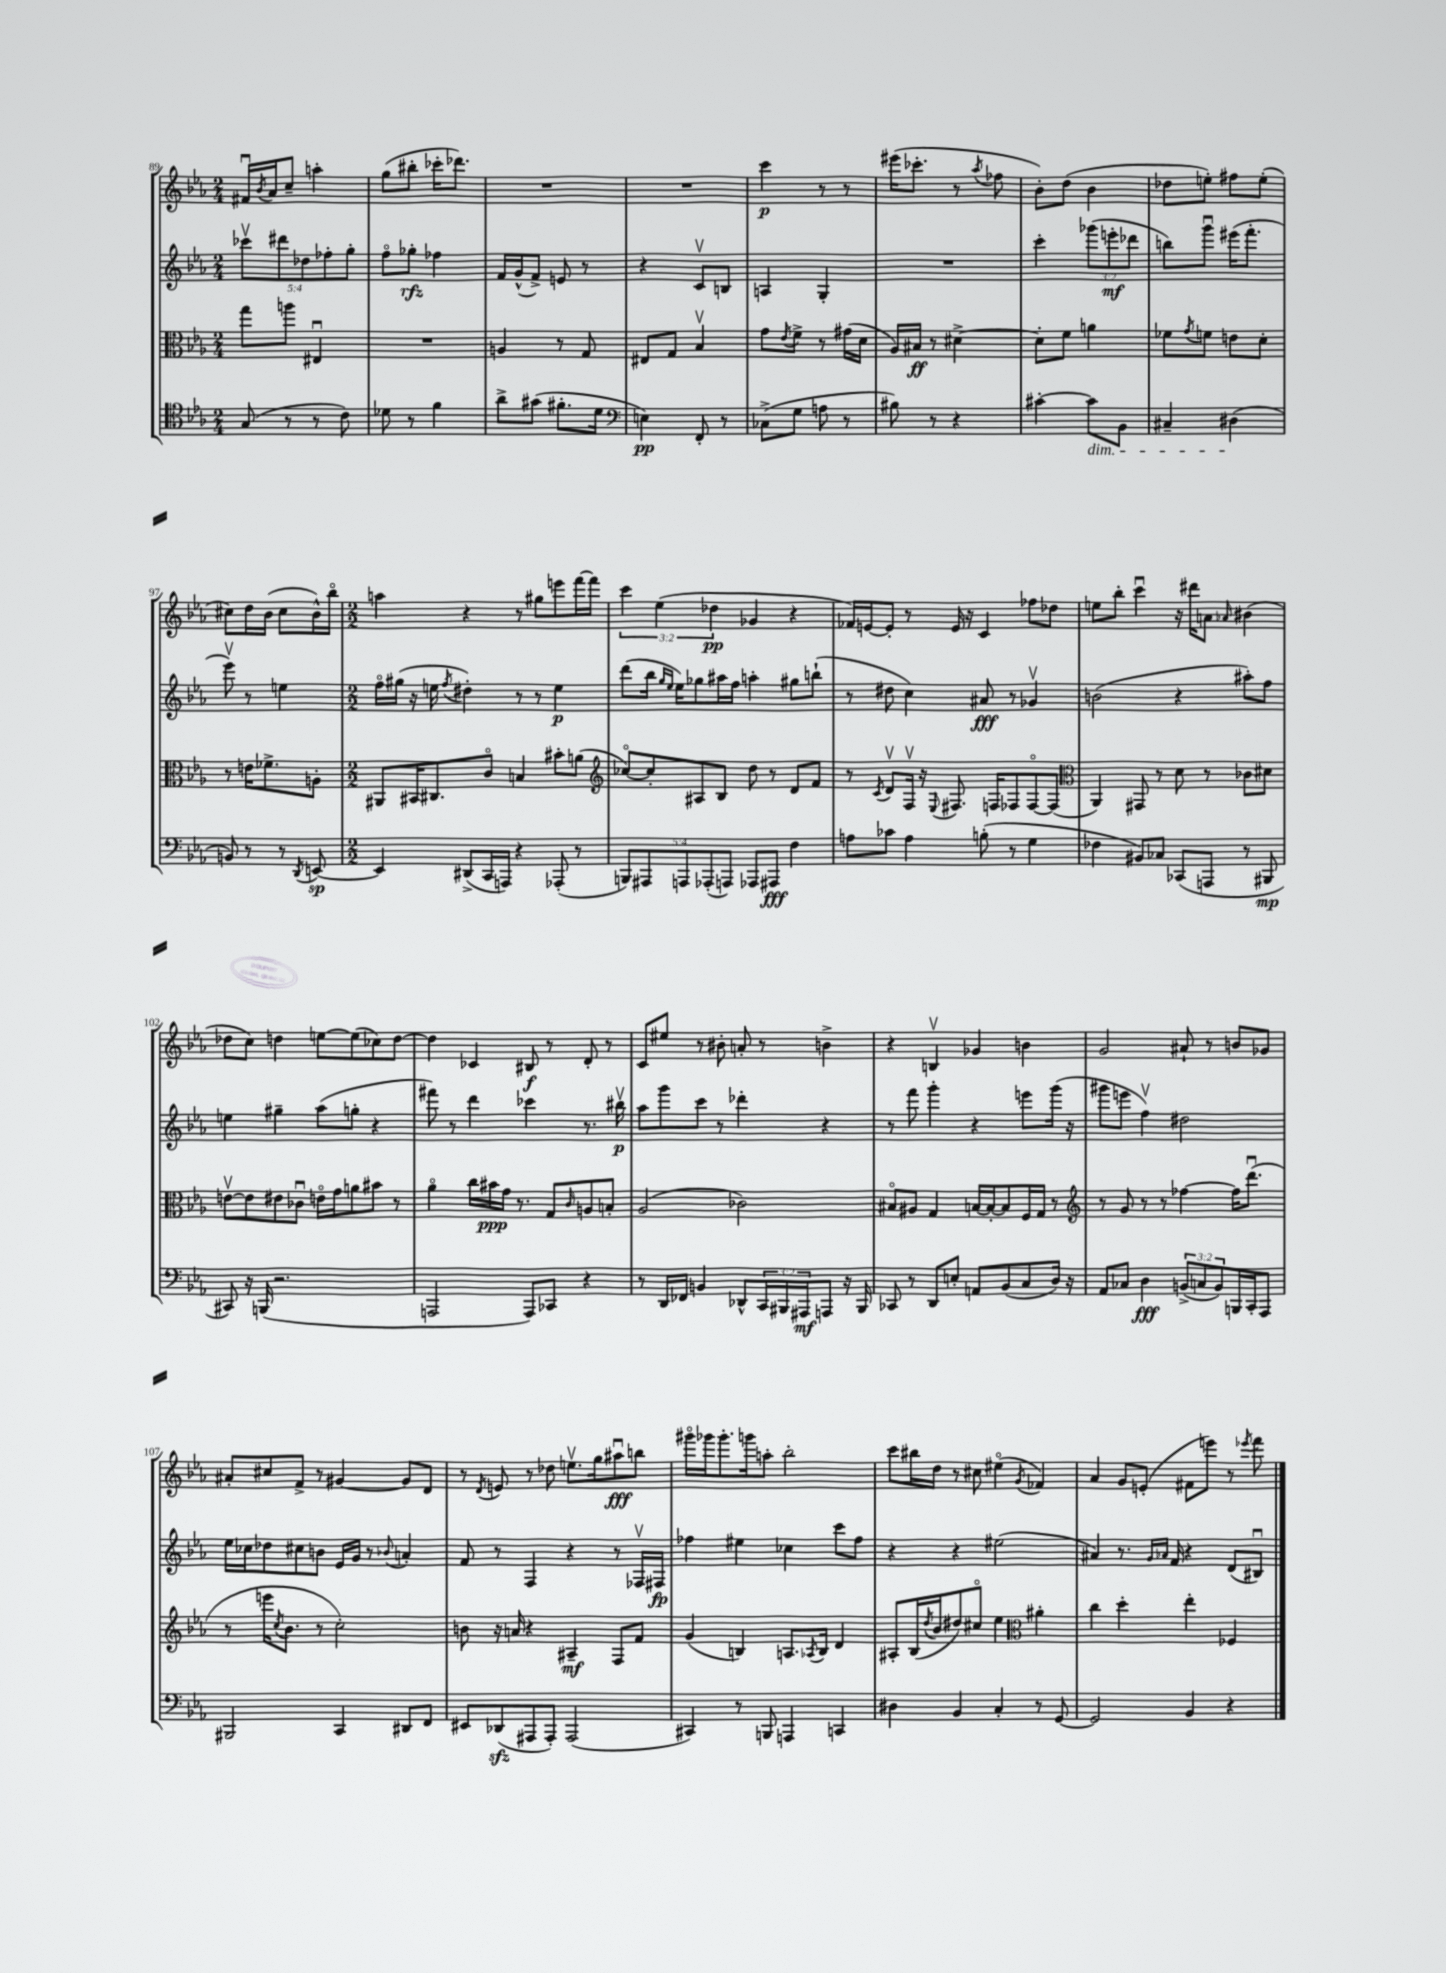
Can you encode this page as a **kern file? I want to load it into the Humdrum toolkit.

**kern	**kern	**kern	**kern
*staff4	*staff3	*staff2	*staff1
*clefC4	*clefC3	*clefG2	*clefG2
*k[b-e-a-]	*k[b-e-a-]	*k[b-e-a-]	*k[b-e-a-]
*M2/4	*M2/4	*M2/4	*M2/4
(8G	8gg	10ccc-v	16f#u
.	.	.	8qb-
.	.	.	16a-
.	.	10ddd#	.
8r	8aa	.	8cc~
.	.	10dd-	.
8r	4E#u	.	4aa'
.	.	10ff-'	.
8c)	.	.	.
.	.	10gg'	.
=	=	=	=
8d-	2r	8ffo	(8gg
8r	.	8gg-'	8bb#'
4f	.	4ff-	16ccc-'
.	.	.	8.ddd-)
=	=	=	=
8a-^	4A	16f	2r
.	.	(16g^^	.
(8g#	.	8f^)	.
8.f#'	8r	8e	.
.	8G	8r	.
16d	.	.	.
=	=	=	=
*clefF4	*	*	*
4E)	8E#	4r	2r
.	8G	.	.
8FF'	4B-v	8cv	.
8r	.	8B	.
=	=	=	=
(8C-^	8g	4A	4ccc
.	8qe-	.	.
8G	8f^	.	.
8A	8r	4G'	8r
8r	(16g#	.	8r
.	16d	.	.
=	=	=	=
8B#)	16A-)	2r	(16eee#
.	16B#	.	8.ccc-'
8r	8r	.	.
4r	[4d#^	.	8r
.	.	.	8qaa-
.	.	.	8ff-
=	=	=	=
[4c#'	8d#']	4ccc'	8b-')
.	8f	.	(8dd
8c#]	4a	(12ggg-	4b-
.	.	12eee'	.
8BB-	.	.	.
.	.	12ddd-	.
=	=	=	=
4C#~	8f-	8bb)	8dd-
.	8qg	.	.
.	8f	8gggu	8ee')
(4D#	8e	(16eee#	8ff#
.	.	8.fff'	.
.	8d'	.	(8ee'
=	=	=	=
8BB)	8r	8eee-v)	8cc#)
8r	16e	8r	16dd
.	8.f-^	.	(16b-
8r	.	4ee	8cc#
8qDD	.	.	.
[8EE	8A'	.	16b-^^)
.	.	.	16bb-o
=	=	=	=
*M2/2	*M2/2	*M2/2	*M2/2
4EE]	8AA#	16ffo	4aa
.	.	(16gg#	.
.	16BB#	16r	.
.	8.C#	16ee	.
.	.	8qff	.
(8DD#^	.	4dd#')	4r
16CC	8co	.	.
16AAA)	.	.	.
4r	4B	8r	8r
.	.	8r	8gg#
(8AAA-'	8b#'	4ee	8eee
8r	(8a	.	[16fff
.	.	.	16fff]
=	=	=	=
*	*clefG2	*	*
10BBB)	[8cc-o)	(8ddd	6ccc
10AAA#	.	.	.
.	8cc-']	16bb-	.
.	.	.	(6ee-
.	.	16qqgg	.
.	.	16qqee-	.
.	.	16ee-)	.
10AAA	.	.	.
.	8A#	8gg-	.
(10AAA-'	.	.	.
.	.	.	6dd-
.	8B-	16aa#	.
10AAA)	.	.	.
.	.	16ff	.
8AAA-	8dd	4aa'	4g-
8AAA#	8r	.	.
4F	8d	8gg#	4r
.	8f	(8bb`	.
=	=	=	=
8A	8r	8r	16f-)
.	.	.	[16e
.	8qc	.	.
8c-	8dv	8dd#	8e']
4A	16Fv	4cc)	8r
.	16r	.	.
.	8qqE-	.	.
.	8.F#	.	16e
.	.	.	16r
(8B'	.	8a#	4c
.	16F	.	.
8r	8F-	8r	.
4G	[8F-o	4g-v	8ff-
.	(8F-]	.	8dd-
=	=	=	=
*	*clefC3	*	*
4F-	4AA-)	(2b	8ee
.	.	.	8bb-'
8BB#)	8GG#	.	4cccu
8C-	8r	.	.
(8CC-	8d	4r	16r
.	.	.	16ddd#
8AAA	8r	.	8a
.	.	.	16qqa-
8r	8c-	8aa#')	(4b#
8BBB#	8d#	8ff	.
=	=	=	=
8CC#)	[8ev	4ee	8dd-
16r	8e]	.	8cc)
(16BBB	.	.	.
2.r	8e#	4gg#~	4dd
.	8c-u	.	.
.	16eo	(8aa-	[8ee
.	16g	.	.
.	8a	8gg'	(8ee]
.	8b#	4r	8cc-)
.	8r	.	[8dd
=	=	=	=
2AAA	4a-o	8fff#)	4dd]
.	.	8r	.
.	16cc	4ddd	4c-
.	16b#	.	.
.	16g	.	.
.	8.r	.	.
8AAA)	.	4ccc-	8B#
8CC-	8G	.	8r
.	16qqc	.	.
4r	8A	8.r	8d'
.	8B'	.	8r
.	.	16bb#v	.
=	=	=	=
8r	(2A-	8aa-	8c
16DD	.	8ggg	8ee#
16FF-	.	.	.
4BB	.	8ccc	8r
.	.	8r	8b#'
8DD-^^	2c-)	4ddd-'	8a'
24CC	.	.	8r
24BBB#	.	.	.
24AAA#	.	.	.
8AAA	.	4r	4b^
16r	.	.	.
16BBB#	.	.	.
=	=	=	=
8CC-	8B#o	8r	4r
8r	8A#	8fff	.
8DD	4G	4ggg'	4Bv
8E'	.	.	.
8AA	[16B	4r	4g-
.	16B'_	.	.
(8BB-	8B]	.	.
8C	16F	8eee	4b
.	16G	.	.
16D)	8r	(16ggg	.
16r	.	16r	.
=	=	=	=
*	*clefG2	*	*
8AA-	8r	8ggg#	2g
8C-	8g	8eee	.
4D	8r	4ffv)	.
.	8r	.	.
(12BB^	[4ff-	2dd#	8a#`
12C	.	.	.
.	.	.	8r
12BB)	.	.	.
16BBB	16ff-]	.	8b
16CC'	(8.dddu	.	.
8AAA-	.	.	8g-
=	=	=	=
2BBB#	8r	16ee-	8a#'
.	.	16cc-	.
.	16eee	8dd-	8cc#
.	8qcc	.	.
.	8.b-	.	.
.	.	8cc#	8f^
.	8r	8b	8r
4CC	2cc')	16e-	[4g#
.	.	16g	.
.	.	8r	.
.	.	8qqb-	.
8DD#	.	4a'	8g#]
8FF	.	.	8d
=	=	=	=
8EE#	8b	8f	8r
.	.	.	8qd
(8DD-	16r	8r	8e
.	16a	.	.
8AAA#	4r	4F	8r
8AAA#')	.	.	8dd-
(2AAA#	4A#~	4r	8.eev
.	.	.	16gg
.	8F	8r	8aa#u
.	8f	16F-v	8bb
.	.	16F#	.
=	=	=	=
4CC#)	(4g	4ff-	16ggg#o
.	.	.	16ggg-
.	.	.	8.ggg-'
8r	4B)	4ee#	.
.	.	.	16ggg
8BBB	.	.	8aa'
4AAA	8.A	4cc-	2bb-'
.	8qA-	.	.
.	16B	.	.
4CC	4d	8ccc	.
.	.	8ff-	.
=	=	=	=
4D#	8A#'	4r	8ccc
.	(16B-	.	16bb#
.	8qdd	.	.
.	16b-	.	16dd
4BB-	8dd#)	4r	8r
.	8cc#o	.	8cc#
4C'	4ee-	(2ee#	(4ee#o
*	*clefC3	*	*
.	.	.	8qg
8r	4a#'	.	4f-)
[8GG	.	.	.
=	=	=	=
2GG]	4cc	4a#)	4a-
.	4dd'	8.r	8g
.	.	.	(8e'
.	.	16qqg	.
.	.	16qqa-	.
.	.	16f	.
4BB-	4ee-'	4r	8f#
.	.	.	8eee)
4r	4F-	(8d	8r
.	.	.	8qeee-
.	.	8B#u)	8fff
==	==	==	==
*-	*-	*-	*-
